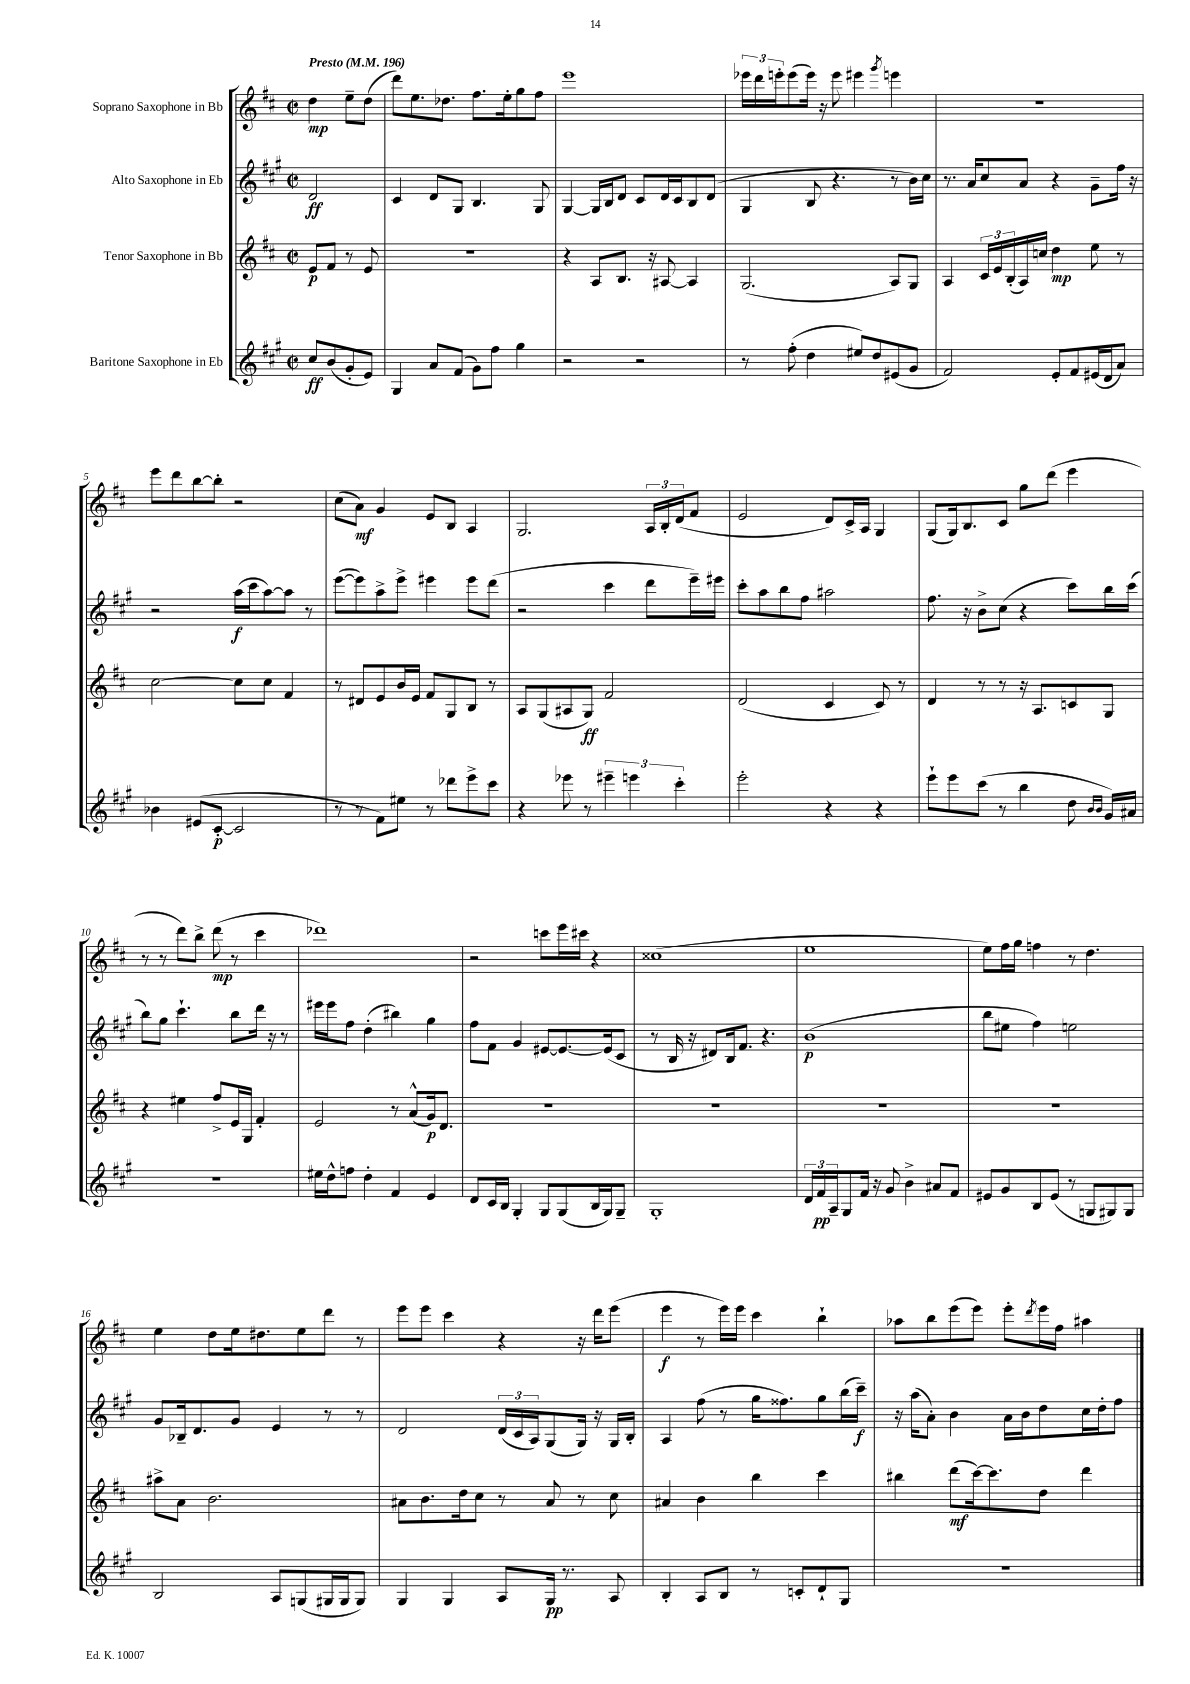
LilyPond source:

<<
\new StaffGroup <<
\new Staff = "s0" \with { instrumentName = "Soprano Saxophone in Bb" } {
    \clef treble \key d \major \defaultTimeSignature \time 2/2 \partial 2 \tempo "Presto" 4 = 196
    d''4\mp e''8-- d''8( |
    d'''8) e''8. des''8. fis''8. e''16-. g''8 fis''8 |
    e'''1 |
    \tuplet 3/2 { ees'''16 d'''16 e'''16-. } e'''8( e'''16) r16 e'''8 eis'''4 \acciaccatura { g'''8 } e'''4 |
    r1 |
    e'''8 d'''8 b''8~ b''8-. r2 |
    cis''8( a'8\mf) g'4 e'8 b8 a4 |
    g2. \tuplet 3/2 { a16 b16-. d'16( } fis'8 |
    e'2 d'8) cis'16-> a16 g4 |
    g8( g16) b8. cis'8 g''8 d'''8( e'''4 |
    r8 r8 d'''8) b''8-> d'''8\mp( r8 cis'''4 |
    des'''1) |
    r2 c'''8 e'''16 cis'''16 r4 |
    cisis''1( |
    e''1 |
    e''8) fis''16 g''16 f''4 r8 d''4. |
    e''4 d''8 e''16 dis''8. e''8 d'''8 r8 |
    e'''8 e'''8 cis'''4 r4 r16 d'''16 e'''8( |
    e'''4\f r8 e'''16) e'''16 cis'''4 b''4-! |
    aes''8 b''8 e'''8( e'''8) e'''8-. \acciaccatura { d'''8 } e'''16 fis''16 ais''4 \bar "|." |
}
\new Staff = "s1" \with { instrumentName = "Alto Saxophone in Eb" } {
    \clef treble \key a \major \defaultTimeSignature \time 2/2 \partial 2
    d'2\ff |
    cis'4 d'8 gis8 b4. gis8 |
    gis4~ gis16 b16 d'8 cis'8 d'16 cis'16 b8 d'8( |
    gis4 b8 r4. r8 b'16) cis''16 |
    r8. a'16 cis''8 a'8 r4 gis'8-- fis''16 r16 |
    r2 a''16\f( cis'''16 a''8~) a''8 r8 |
    e'''8~( e'''8) a''8-> e'''8-> eis'''4 eis'''8 d'''8( |
    r2 cis'''4 d'''8 e'''16--) eis'''16 |
    cis'''8-. a''8 b''8 fis''8 ais''2 |
    fis''8. r16 b'8-> cis''8( r4 cis'''8) b''16 cis'''16( |
    b''8) gis''8 cis'''4.-! b''8 d'''16 r16 r8 |
    eis'''16 eis'''16 fis''8 d''4-.( bis''4) gis''4 |
    fis''8 fis'8 gis'4 eis'8~ eis'8.~ eis'16( cis'8 |
    r8 b16 r16 dis'8) b16 fis'8. r4. |
    b'1\p( |
    b''8 eis''8 fis''4) e''2 |
    gis'8 bes16-- d'8. gis'8 e'4 r8 r8 |
    d'2 \tuplet 3/2 { d'16( cis'16 a16) } gis8( gis16) r16 gis16 b16-. |
    a4 fis''8( r8 gis''16 fisis''8.) gis''8 b''16( cis'''16--\f) |
    r16 a''16( a'8-.) b'4 a'16 b'16 d''8 cis''16 d''16-. fis''8 \bar "|." |
}
\new Staff = "s2" \with { instrumentName = "Tenor Saxophone in Bb" } {
    \clef treble \key d \major \defaultTimeSignature \time 2/2 \partial 2
    e'8\p fis'8 r8 e'8 |
    r1 |
    r4 a8 b8. r16 ais8~ ais4 |
    g2.( a8) g8 |
    a4 \tuplet 3/2 { cis'16 e'16 b16-.( } a16) c''16 d''4\mp e''8 r8 |
    cis''2~ cis''8 cis''8 fis'4 |
    r8 dis'8 e'8 b'16 e'16 fis'8 g8 b8 r8 |
    a8 g8( ais8 g8\ff) fis'2 |
    d'2( cis'4 cis'8) r8 |
    d'4 r8 r8 r16 a8. c'8 g8 |
    r4 eis''4 fis''8-> e'16 g16 fis'4-. |
    e'2 r8 a'8-^( g'16\p) d'8. |
    R1 |
    R1 |
    R1 |
    R1 |
    ais''8-> a'8 b'2. |
    ais'8 b'8. d''16 cis''8 r8 ais'8 r8 cis''8 |
    ais'4 b'4 b''4 cis'''4 |
    bis''4 d'''8\mf( cis'''16~) cis'''8. d''8 d'''4 \bar "|." |
}
\new Staff = "s3" \with { instrumentName = "Baritone Saxophone in Eb" } {
    \clef treble \key a \major \defaultTimeSignature \time 2/2 \partial 2
    cis''8\ff b'8( gis'8-. e'8) |
    gis4 a'8 fis'8( gis'8) fis''8 gis''4 |
    r2 r2 |
    r8 fis''8-.( d''4 eis''8) d''8 eis'8( gis'8 |
    fis'2) e'8-. fis'8 eis'16( d'16 a'8) |
    bes'4 eis'8( cis'8~-.\p cis'2 |
    r8 r8 fis'8) eis''8 r8 des'''8 e'''8-> cis'''8 |
    r4 ees'''8 r8 \tuplet 3/2 { eis'''4-- e'''4 cis'''4-. } |
    e'''2-. r4 r4 |
    e'''8-! e'''8 cis'''8( r8 b''4 d''8 \grace { b'16 b'16 } gis'16) ais'16 |
    R1 |
    eis''16 d''16-^ f''8 d''4-. fis'4 e'4 |
    d'8 cis'16 b16 gis4-. gis8 gis8( b16 gis16) gis8-- |
    gis1-. |
    \tuplet 3/2 { d'16 fis'16\pp a16-- } gis8 fis'16 r16 gis'8 b'4-> ais'8 fis'8 |
    eis'8 gis'8 b8 eis'8( r8 g8 gis8) gis8 |
    b2 a8 g8( gis16 gis16 gis8) |
    gis4 gis4 a8 gis16\pp r8. a8 |
    b4-. a8 b8 r8 c'8-. d'8-! gis8 |
    R1 \bar "|." |
}
>>
>>
